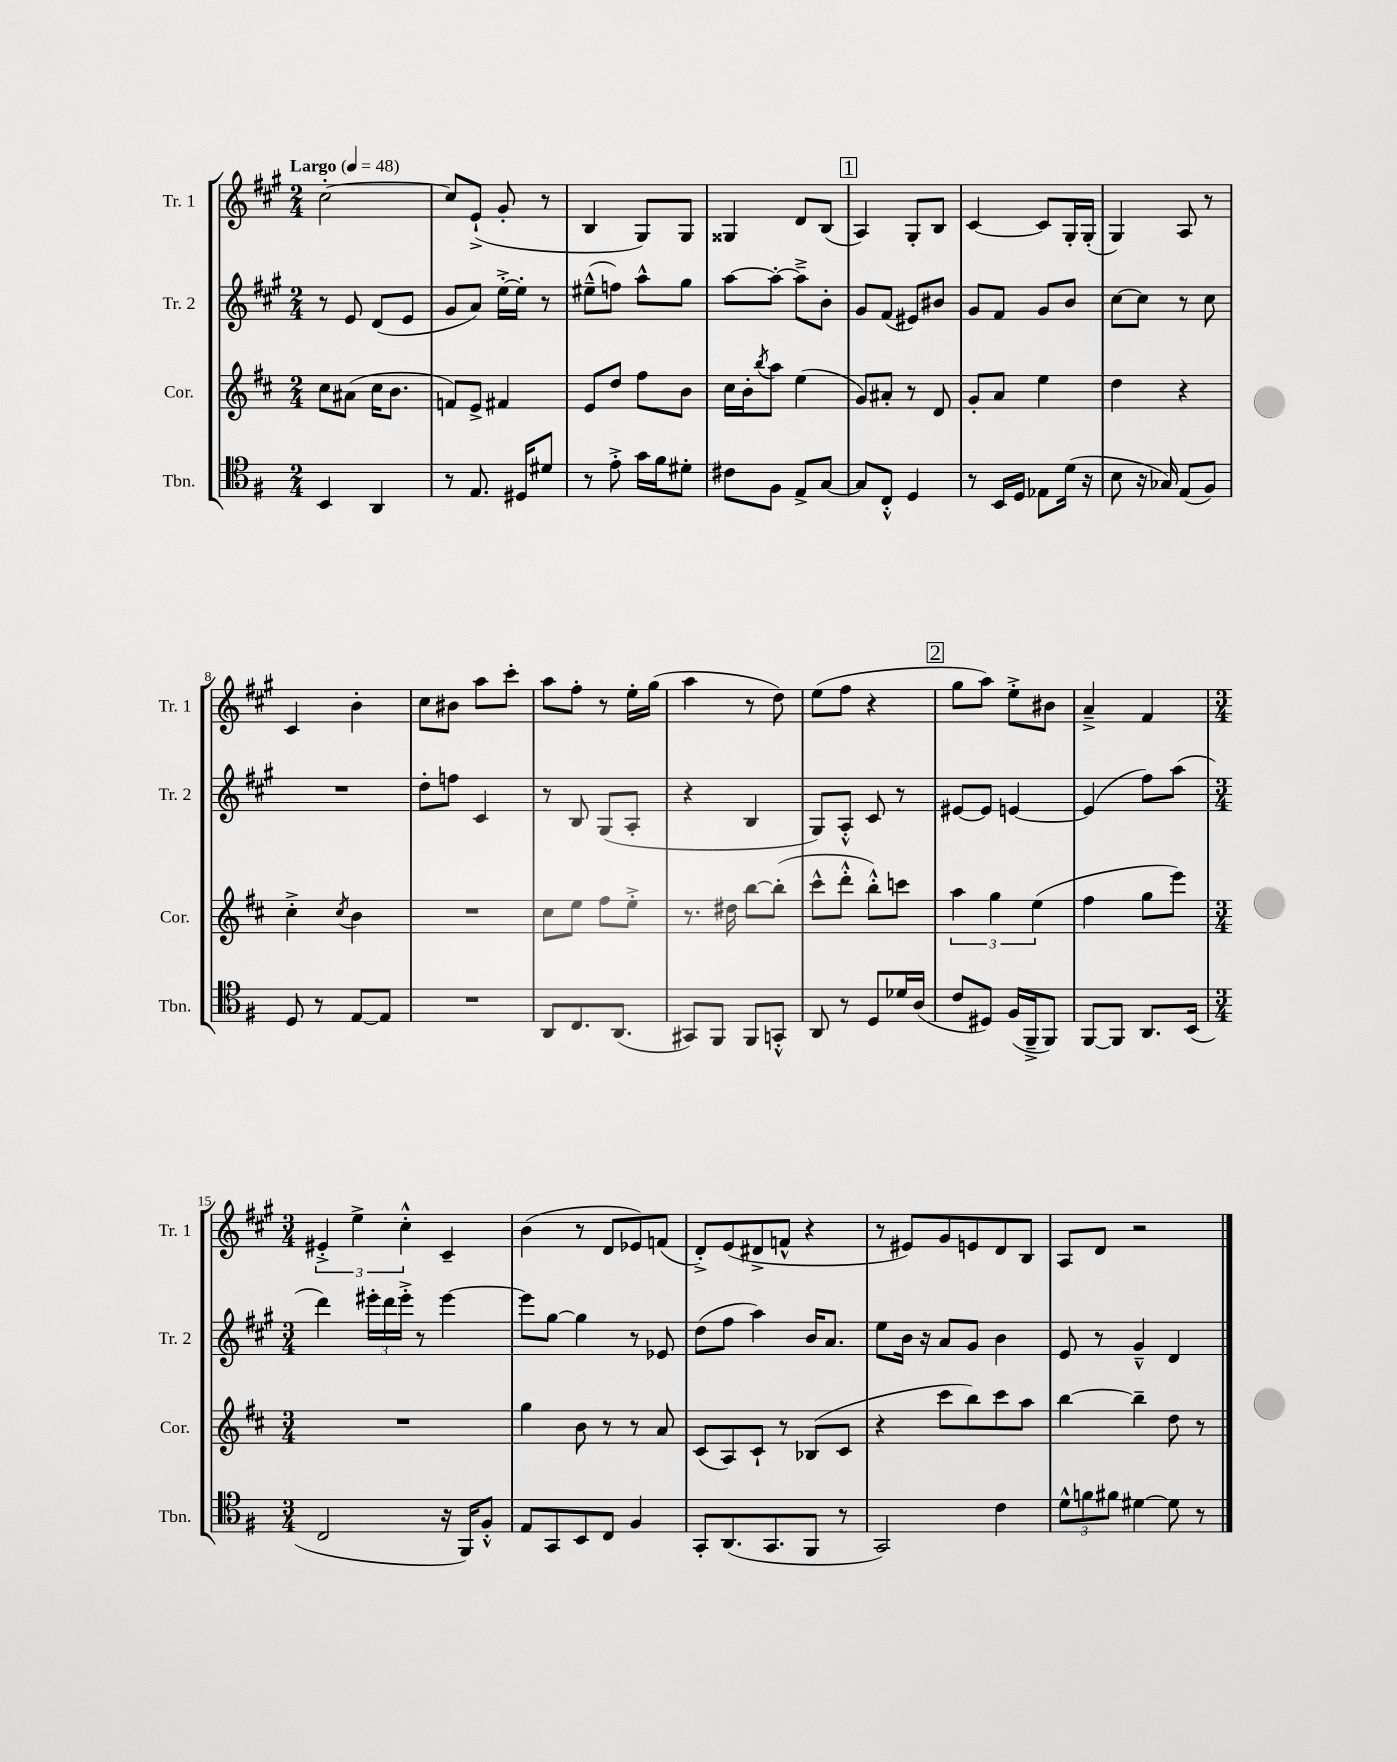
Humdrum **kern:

**kern	**kern	**kern	**kern
*part4	*part3	*part2	*part1
*staff4	*staff3	*staff2	*staff1
*I"Tbn.	*I"Cor.	*I"Tr. 2	*I"Tr. 1
*I'Tbn.	*I'Cor.	*I'Tr. 2	*I'Tr. 1
*clefC4	*clefG2	*clefG2	*clefG2
*k[f#]	*k[f#c#]	*k[f#c#g#]	*k[f#c#g#]
*M2/4	*M2/4	*M2/4	*M2/4
*MM48	*MM48	*MM48	*MM48
=1	=1	=1	=1
!	!	!	!LO:TX:a:B:t=Largo
4BB/	8cc#\L	8r	[2cc#'\
.	(8a#X\J	8e/	.
4AA/	16cc#\KL	(8d/L	.
.	8.b\J	.	.
.	.	8e/J	.
=2	=2	=2	=2
8r	8fn/L)	8g#/L	8cc#/L]
8.E/	8e^/J	8a/J)	(8e`^/J
.	4f#X/	[16ee'^\LL	8g#'/
16D#X/KL	.	16ee'\JJ]	.
8d#X/J	.	8r	8r
=3	=3	=3	=3
8r	8e/L	(8ee#X~^^\L	4B/
8e'^\	8dd/J	8ffn\J)	.
16g\LL	8ff#\L	8aa^^\L	8G#/L)
16f#\J	.	.	.
8d#X'\J	8b\J	8gg#\J	8G#/J
=4	=4	=4	=4
8c#X\L	16cc#\LL	[8aa\L	4G##X/
.	16b'\J	.	.
.	8qbb/	.	.
8F#\J	8aa\J	8aa'\J_	.
8E^/L	(4ee\	8aa~^\L]	8d/L
[8G/J	.	8b'\J	(8B/J
!!LO:REH:place=s1:t=1
=5	=5	=5	=5
8G/L]	8g/L)	8g#/L	4A/)
8C'^^/J	8a#X'/J	(8f#/J	.
4D/	8r	8e#X/L)	8G#'/L
.	8d/	8b#X/J	8B/J
=6	=6	=6	=6
8r	8g'/L	8g#/L	[4c#/
16BB/LL	8a/J	8f#/J	.
16D/JJ	.	.	.
8E-X\L	4ee\	8g#/L	8c#/L]
(16d\Jk	.	8b/J	16G#'/L
16r	.	.	(16G#'/JJ
=7	=7	=7	=7
8B\	4dd\	[8cc#\L	4G#/)
16r	.	8cc#\J]	.
16G-X/)	.	.	.
(8E/L	4r	8r	8A/
8F#/J)	.	8cc#\	8r
!!LO:LB:g=z
=8	=8	=8	=8
8D/	4cc#'^\	2r	4c#/
8r	.	.	.
.	8qcc#/	.	.
[8E/L	4b\	.	4b'\
8E/J]	.	.	.
=9	=9	=9	=9
2r	2r	8dd'\L	8cc#\L
.	.	8ffn\J	8b#X\J
.	.	4c#/	8aa\L
.	.	.	8ccc#'\J
=10	=10	=10	=10
8AA/L	8cc#\L	8r	8aa\L
8.C/	8ee\J	8B/	8ff#'\J
.	8ff#\L	(8G#/L	8r
(8.AA/J	.	.	.
.	8ee'^\J	8A'/J	16ee'\LL
.	.	.	(16gg#\JJ
=11	=11	=11	=11
8GG#X/L)	8.r	4r	4aa\
8FF#/J	.	.	.
.	16dd#X\	.	.
8FF#/L	[8bb\L	4B/	8r
8GGn'^^/J	(8bb'\J]	.	8dd\)
=12	=12	=12	=12
8AA/	8ccc#^^\L	8G#/L)	(8ee\L
8r	8ddd'^^\J	8A'^^/J	8ff#\J
8D/L	8bb'^^\L)	8c#/	4r
16d-X/L	8cccn\J	8r	.
(16A/JJ	.	.	.
!!LO:REH:place=s1:t=2
=13	=13	=13	=13
8c/L	6aa\	[8e#X/L	8gg#\L
8D#X/J)	.	8e#/J]	8aa\J)
.	6gg\	.	.
(16F#/LL	.	[4en/	8ee'^\L
16FF#~^/J	.	.	.
.	(6ee\	.	.
8FF#/J)	.	.	8b#X\J
=14	=14	=14	=14
[8FF#/L	4ff#\	(4e/]	4a~^/
8FF#/J]	.	.	.
8.AA/L	8gg\L	8ff#\L)	4f#/
.	8eee\J)	(8aa\J	.
(16BB/Jk	.	.	.
!!LO:LB:g=z
=15	=15	=15	=15
*M3/4	*M3/4	*M3/4	*M3/4
2C/	2.r	4ddd\)	6e#X'^/
.	.	.	6ee^\
.	.	24eee#X'\LL	.
.	.	24ddd\	.
.	.	24eee#'^\JJ	6cc#'^^\
.	.	8r	.
16r	.	[4eee#\	4c#~/
16FF#/KL)	.	.	.
8F#'^^/J	.	.	.
=16	=16	=16	=16
8E/L	4gg\	8eee#\L]	(4b\
8GG/	.	[8gg#\J	.
8BB/	8b\	4gg#\]	8r
8C/J	8r	.	8d/L
4F#/	8r	8r	8e-X/)
.	8a/	8e-X/	(8fn/J
=17	=17	=17	=17
8GG'/L	(8c#/L	(8dd\L	8d'^/L)
(8.AA/	8A/)	8ff#\J	(8e/
.	8c#`/J	4aa\)	8d#X^/
8.GG/	.	.	.
.	8r	.	8fn^^/J
8FF#/J	(8B-X/L	16b/KL	4r
.	.	8.a/J	.
8r	8c#/J	.	.
=18	=18	=18	=18
2GG/)	4r	8ee\L	8r
.	.	16b\Jk	8e#X/L)
.	.	16r	.
.	8ccc#\L	8a/L	8g#/
.	8bb\)	8g#/J	8en/
4c\	8ccc#\	4b\	8d/
.	8aa\J	.	8B/J
=19	=19	=19	=19
12d^^\L	[4bb\	8e/	8A/L
12fn\	.	.	.
.	.	8r	8d/J
12f#X\J	.	.	.
[4d#X\	4bb~\]	4g#~^^/	2r
8d#\]	8dd\	4d/	.
8r	8r	.	.
==	==	==	==
*-	*-	*-	*-
